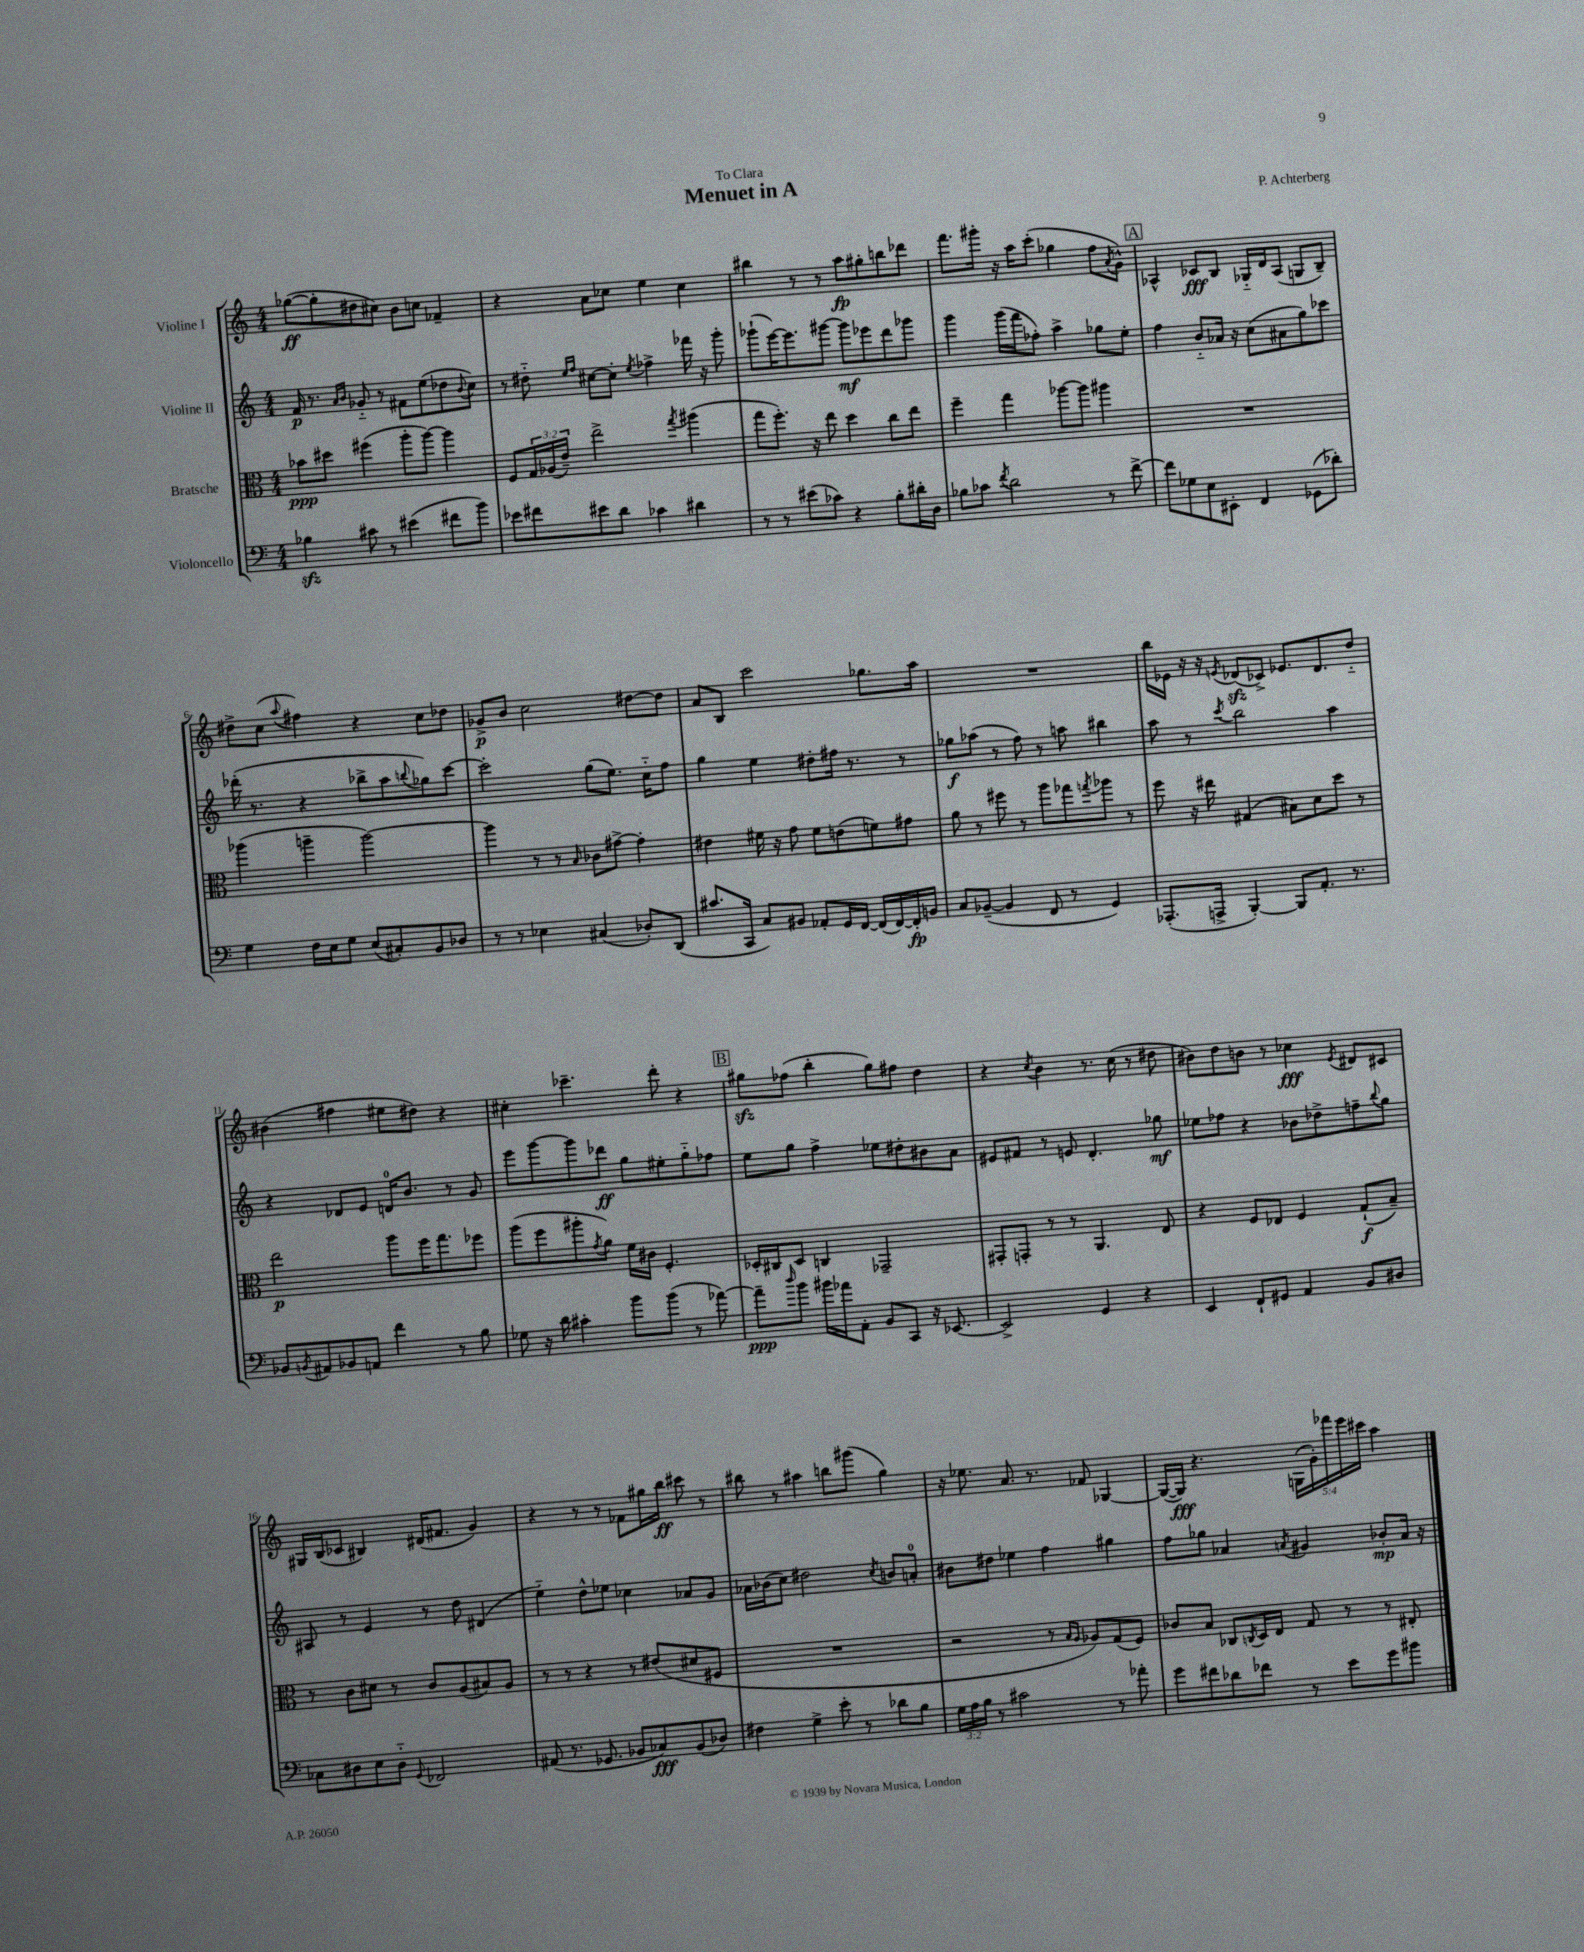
\header { title = "Menuet in A" composer = "P. Achterberg" dedication = "To Clara" }
<<
\new StaffGroup <<
\new Staff = "s0" \with { instrumentName = "Violine I" } {
    \clef treble \key c \major \numericTimeSignature \time 4/4 \override Staff.TupletNumber.text = #tuplet-number::calc-fraction-text
    ges''8~\ff( ges''8-. dis''8 cis''8) b'8 c''8 fes'4-- |
    r4 a'8 ces''8 e''4 ces''4 |
    bis''4 r8 r8 a''8\fp gis''8-. b''8 des'''8 |
    f'''8. gis'''16-. r16 a''16 c'''8-.( ges''4 f''8 \acciaccatura { a'8 } g'8-^) |
    \mark \markup { \box "A" } aes4-^ ces'8\fff b8 ges16-_ d'16 aes8( g8 b8--) |
    dis''8-> c''8( \appoggiatura { a''8 } fis''4) r4 c''8 des''8 |
    ges'8->\p b'8 c''2 dis''8~ dis''8 |
    a'8 b8 c'''2 ges''8. a''16 |
    R1 |
    b''16 ees'16 r16 r16 \acciaccatura { e'8 } des'8\sfz( ces'8->) ees'8. des'8. d''8-_ |
    bis'4( fis''4 eis''8 dis''8) r4 |
    cis''4-. ces'''4.-- d'''8-. r4 |
    \mark \markup { \box "B" } gis''8\sfz fes''8( b''4-. gis''8) fis''8 d''4 |
    r4 \acciaccatura { c''8 } b'4 r8. c''16( r8 dis''8 |
    bis'8) d''8 b'8 r8 ces''4\fff \acciaccatura { e'8 } dis'8 cis'8 |
    gis16 b16( ces'8 bis4) dis'16( fis'8. g'4) |
    r4 r8 r8 fes'8 gis''16 b''16\ff cis'''8 r8 |
    bis''8 r8 ais''4 b''8 gis'''8( g''4) |
    r16 ees''8. a'8. r8. fes'8 ges4~ |
    ges16~( ges16\fff) r4. \tuplet 5/4 { g16( g'16-.) fes'''16 e'''16 cis'''16 } a''4 \bar "|." |
}
\new Staff = "s1" \with { instrumentName = "Violine II" } {
    \clef treble \key c \major \numericTimeSignature \time 4/4
    f'16\p r8. \grace { a'16 b'16 } ges'8-_ r8 fis'8 e''8( des''8 \appoggiatura { b'8 } c''8) |
    r8 dis''8-_ \grace { e''16 f''16 } cis''8~ cis''8-. \acciaccatura { e''8 } fes''4-> fes'''16 r16 g'''8-. |
    ges'''8-!( e'''16~) e'''8. gis'''8~ gis'''8\mf ees'''8 d'''8 ges'''8 |
    g'''4 g'''16( f'''16 fes''8-.) a''4-> ges''8 e''8-. |
    \mark \markup { \box "A" } f''4 b'8-_ aes'16 r16 c''8( ais'8 g''8) ces'''8 |
    des'''16-.( r8. r4 bes''8-> a''8 \appoggiatura { b''8 } ges''8) c'''8~ |
    c'''2-. g''8( e''8.) c''16-_ f''8 |
    g''4 e''4 dis''8-. fis''16 r8. r8 |
    ges''8\f aes''8( r8 f''8) r8 a''8 bis''4 |
    a''8 r8 \acciaccatura { c'''8 } b''2 a''4 |
    r4 des'8 e'8 d'16-0 b'8. r8 g'8 |
    e'''8 g'''8~ g'''8 des'''8\ff g''8 eis''8-. g''8-_ fes''8 |
    \mark \markup { \box "B" } e''8 g''8 f''4-> ees''8 dis''8-. bis'8 a'8 |
    eis'8 fis'8 r8 e'8 d'4.-. ges''8\mf |
    ees''8 fes''8 r4 bes'8 des''8-> f''8-- \appoggiatura { b''8 } g''8 |
    ais8 r8 e'4 r8 d''8 dis'4( |
    e''4-_) d''8-^ ees''8 ces''4 aes'8 g'8 |
    aes'16 bes'16( c''8) dis''2 \acciaccatura { c''8 } b'8 a'8-0-. |
    bis'8 dis''8 ees''4 f''4 gis''4 |
    f''8 ges''8 aes'4 \acciaccatura { a'8 } gis'4 bes'8-.\mp a'16 r16 \bar "|." |
}
\new Staff = "s2" \with { instrumentName = "Bratsche" } {
    \clef alto \key c \major \numericTimeSignature \time 4/4 \override Staff.TupletNumber.text = #tuplet-number::calc-fraction-text
    bes'8\ppp dis''8 fis''4( a''8-. a''8~) a''4 |
    f8 \tuplet 3/2 { g16 aes16( e'16--) } e''2-> \acciaccatura { g''8 } ais''4( |
    g''8 f''8.-.) r16 e''8 d''4 c''8 e''8 |
    f''4-- g''4 aes''8~ aes''8 ais''4 |
    \mark \markup { \box "A" } R1 |
    aes''4( a''4-- a''2~) |
    a''4 r8 r8 \grace { b16 } ces'8 gis'8~-> gis'4-. |
    eis'4 fis'16 r16 g'8 fis'8 e'8( f'8) gis'8 |
    a'8 r8 fis''8 r8 a''8 ges''8 \acciaccatura { g''8 } aes''8 r8 |
    f''8 r16 eis''16 gis4( bis8) d'8 d''8 r8 |
    e''2\p a''8 f''16 g''8. fes''8 |
    a''8( f''8 ais''8-. \acciaccatura { g'8 } a'8) f'16 cis'16 f4.-. |
    \mark \markup { \box "B" } des16-. cis16 des8 c4 ges,2-- |
    gis,8-. g,8-. r8 r8 a,4. e8 |
    r4 f8 ees8 f4 g8-!\f( b8--) |
    r8 c'8 dis'8 r8 c'8 a8( bis8) a8 |
    r8 r8 r4 r8 eis'8( dis'8 fis8 |
    R1 |
    r2 r8 \grace { b16 a16 } aes8) g8( f8) |
    ces'8 b8 ces8 \acciaccatura { c8 } d16 e16 g8 r8 r8 eis8-. \bar "|." |
}
\new Staff = "s3" \with { instrumentName = "Violoncello" } {
    \clef bass \key c \major \numericTimeSignature \time 4/4 \override Staff.TupletNumber.text = #tuplet-number::calc-fraction-text
    bes4\sfz cis'8 r8 eis'4( fis'8 b'8) |
    ees'8 fis'8 eis'8 d'8 ces'4 dis'4 |
    r8 r8 eis'8( ces'8) r4 b8-. dis'16-. d16 |
    bes8 ces'8 \acciaccatura { f'8 } d'2 r8 f'8~-> |
    \mark \markup { \box "A" } f'8 ges8 e8 eis,8-. f,4 ges,8( des'8-.) |
    g4 f16 e16 g8 e8( cis8-.) b,8 des8 |
    r8 r8 ees4 cis4( des8-.) d,8( |
    cis'8. c,16 c8) bis,8 aes,8-. g,16 f,16~ f,16( f,16~) f,16-.\fp b,16 |
    c8 bes,8~--( bes,4 f,8 r8 g,4) |
    aes,,8.-.( a,,16-> b,,4~-.) b,,8 a,8.-. r8. |
    bes,8 \acciaccatura { b,8 } ais,8 bes,8 a,8 f'4 r8 b8 |
    ges8 r16 d'16 cis'4-. b'8 b'8( r8 aes'8~) |
    \mark \markup { \box "B" } aes'8--\ppp \grace { d''16 } b'8 bis'16 aes'16 a,8-. b,8 c,8 r16 ees,8.~ |
    ees,2-> g,4 r4 |
    e,4 f,8-! gis,8 a,4 b,8 dis8 |
    ces8 dis8 e8 dis8-_ \appoggiatura { g,8 } fes,2 |
    ais,8( r8. ges,8. bes,8 ces8\fff) bes,8( des8) |
    fis4 g4-> e'8-. r8 des'8 b8 |
    \tuplet 3/2 { g16 a16 b16 } r8 cis'2 r8 aes'8-. |
    g'8 fis'8 des'8 fes'8 r8 e'8 g'8 bis'8 \bar "|." |
}
>>
>>
